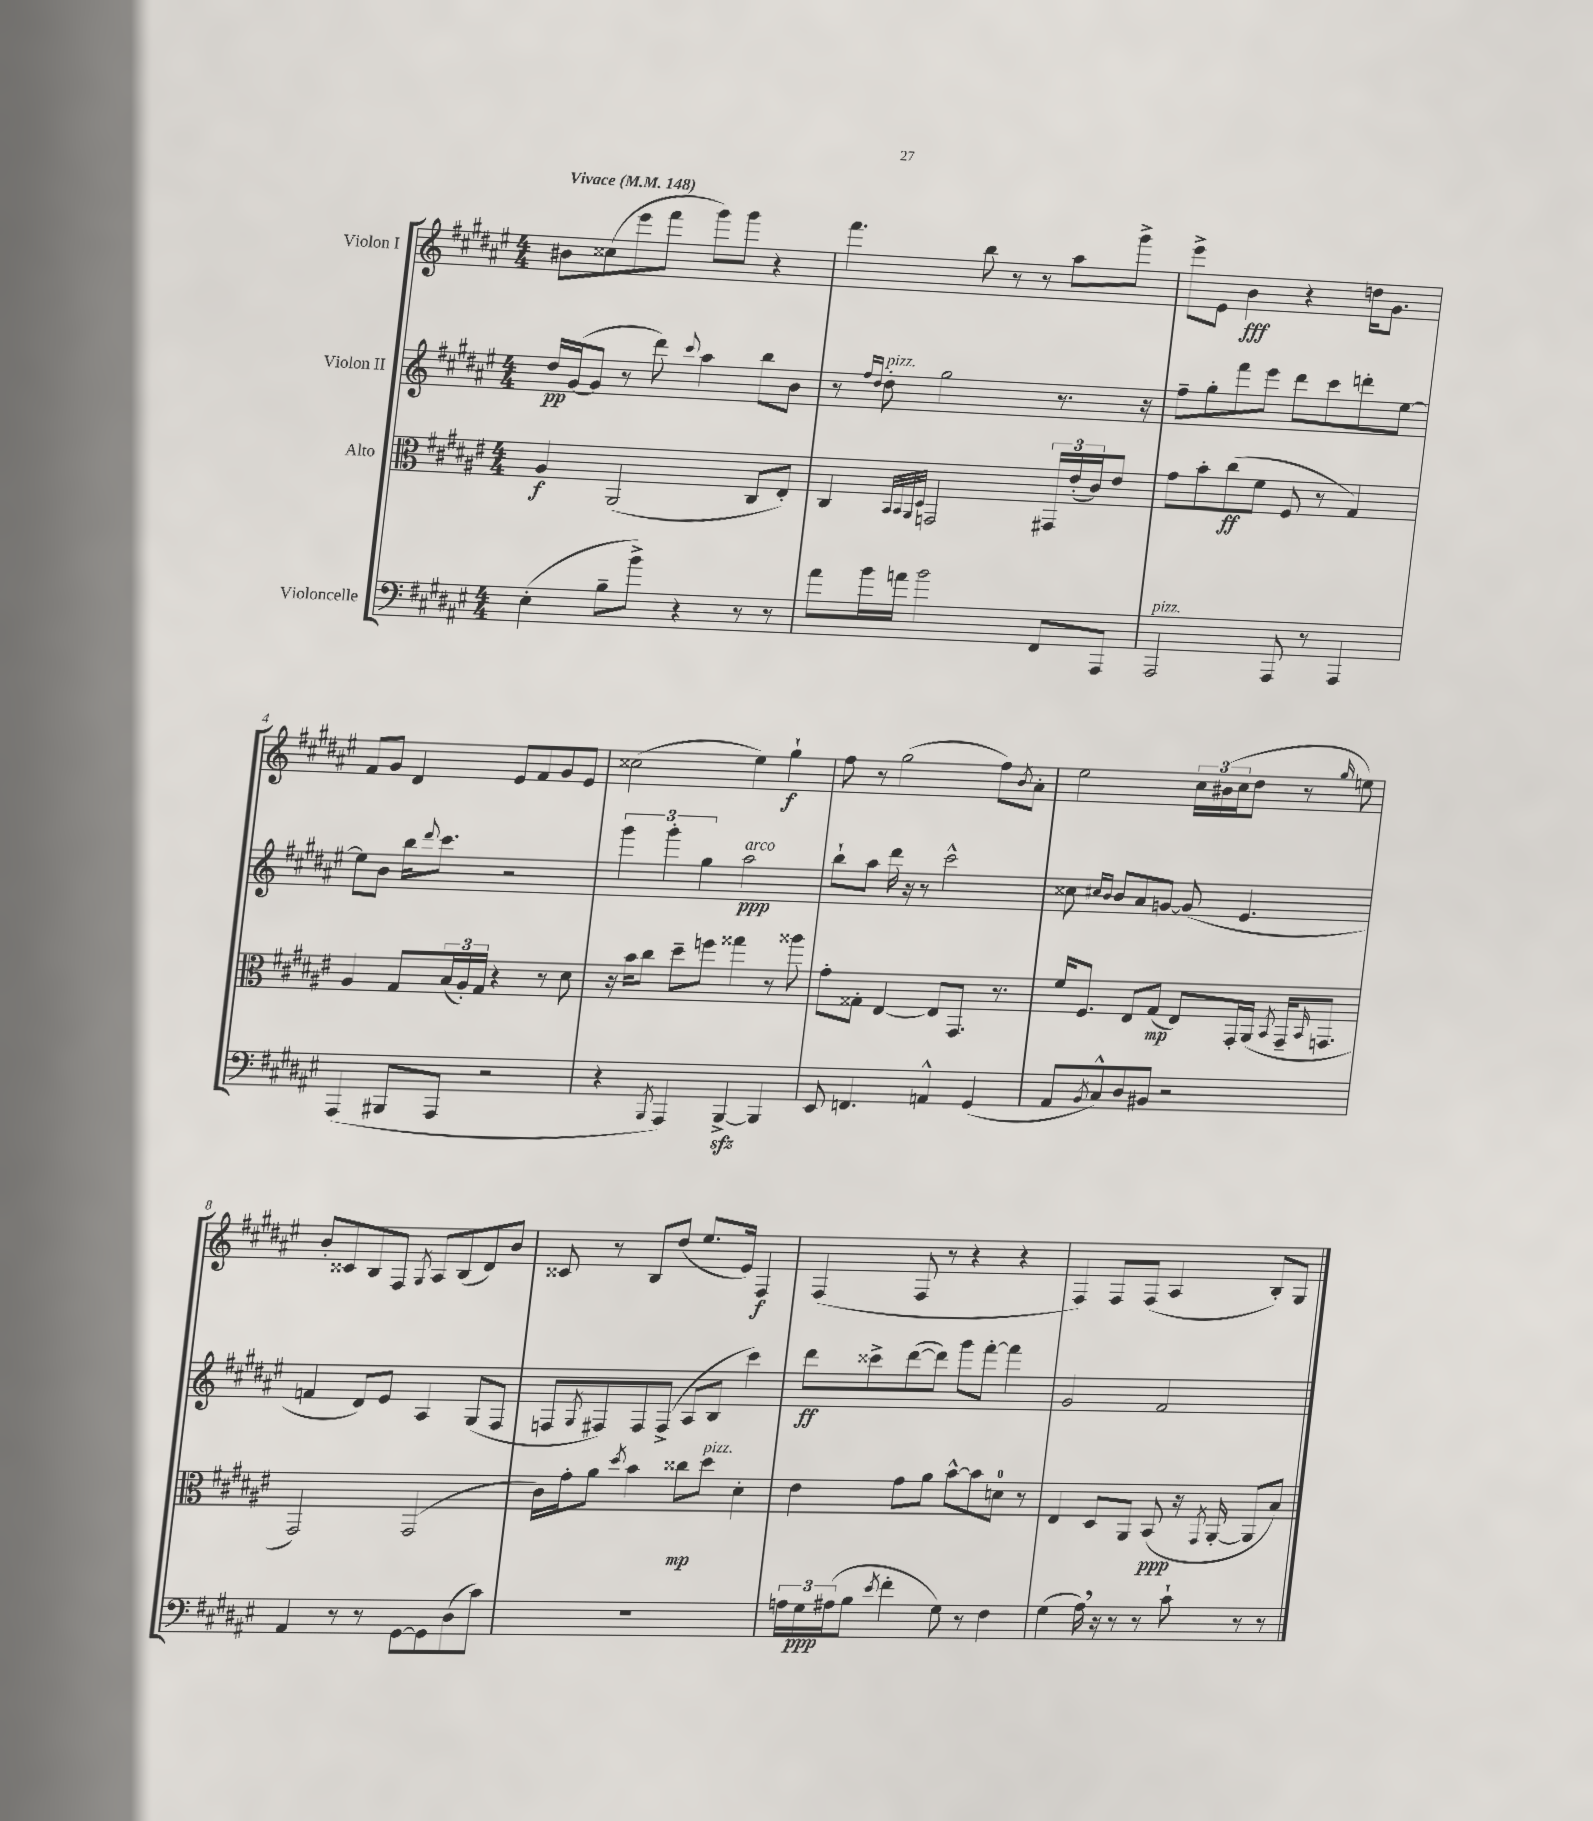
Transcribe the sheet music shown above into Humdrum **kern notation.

**kern	**kern	**kern	**kern
*staff4	*staff3	*staff2	*staff1
*clefF4	*clefC3	*clefG2	*clefG2
*k[f#c#g#d#a#e#]	*k[f#c#g#d#a#e#]	*k[f#c#g#d#a#e#]	*k[f#c#g#d#a#e#]
*M4/4	*M4/4	*M4/4	*M4/4
*MM148	*MM148	*MM148	*MM148
(4E#'	4A#	16dd#	8b#
.	.	([16g#	.
.	.	8g#]	(8cc##
8B~	(2AA#	8r	8eee#
8b^)	.	8ddd#)	8fff#
.	.	8qqccc#	.
4r	.	4aa#	8ggg#)
.	.	.	8ggg#
8r	8C#	8bb	4r
8r	8E#')	8b	.
=	=	=	=
8a#	4C#	8r	4.fff#
.	.	16qqff#	.
.	.	16qqdd#	.
16b	.	8dd#'	.
16a	.	.	.
.	32qqBB	.	.
.	32qqBB	.	.
.	32qqAA#	.	.
.	32qqD#	.	.
2b	2GG	2gg#	.
.	.	.	8bb
.	.	.	8r
.	.	.	8r
8FF#	24GG#	8.r	8aa#
.	(24e#'	.	.
.	24c#)	.	.
8AAA#	8e#	.	8ggg#^
.	.	16r	.
=	=	=	=
2AAA#	8g#	8ff#~	8eee#^
.	8b'	8gg#'	8e#
.	(8cc#	8fff#	4b
.	8f#	8eee#	.
8AAA#	8F#	8ddd#	4r
8r	8r	8ccc#	.
4AAA#	4G#)	8ddd'	16dd
.	.	.	8.g#
.	.	[8ee#	.
=	=	=	=
(4AAA#	4A#	8ee#]	8f#
.	.	8b	8g#
8BBB#	8G#	16bb	4d#
.	.	8qqddd#	.
.	.	8.ccc#	.
8AAA#	(24B	.	.
.	24A#')	.	.
.	24G#	.	.
2r	4r	2r	8e#
.	.	.	8f#
.	8r	.	8g#
.	8d#	.	8e#
=	=	=	=
4r	16r	6ggg#	(2cc##
.	16b	.	.
.	8cc#	.	.
.	.	6ggg#'	.
8qBBB	.	.	.
4AAA#)	8dd#~	.	.
.	.	6gg#	.
.	8ff	.	.
[4BBB^	4gg##	2aa#	4ee#)
4BBB]	8r	.	4gg#`
.	8aa##	.	.
=	=	=	=
8EE#	8g#'	8bb`	8ff#
4.FF	8G##'	8aa#	8r
.	[4E#	16ddd#	(2gg#
.	.	16r	.
.	.	8r	.
4AA^^	8E#]	2ccc#^^	.
.	8.GG#	.	.
(4GG#	.	.	8ff#)
.	8.r	.	.
.	.	.	8qb
.	.	.	8a#'
=	=	=	=
8AA#	16f#	8cc##	2ee#
.	8.F#	.	.
.	.	16qqcc#	.
8qBB	.	16qqb	.
8C#^^)	.	8b	.
8D#	8E#	8a#	.
8BB#	(8G#	[8g	.
2r	8E#)	(8g]	24cc#
.	.	.	(24b#
.	.	.	24cc#
.	16GG#'	4.e#	8dd#
.	(16AA#	.	.
.	8qBB	.	.
.	16GG#~	.	8r
.	16qqBB	.	.
.	8.GG	.	.
.	.	.	16qqgg#
.	.	.	8ee)
=	=	=	=
4AA#	2GG#)	4f	8b'
.	.	.	8c##
8r	.	8d#)	8B
8r	.	8e#	8F#
.	.	.	8qG#
[8GG#	(2GG#	4A#	8A#
8GG#]	.	.	(8B
(8D#	.	(8G#	8d#)
8c#)	.	8F#	8b
=	=	=	=
1r	16c#)	8F	8c##
.	16g#'	.	.
.	.	8qG#	.
.	8a#	8F#)	8r
.	8qdd#	.	.
.	4b	8F#	8B
.	.	(8F#^	(8dd#
.	8cc##	8A#	8.ee#
.	8dd#	8B	.
.	.	.	16e#)
.	4d#'	4ccc#)	4F#
=	=	=	=
24A	4e#	8ddd#	(4F#
24G#	.	.	.
(24A#	.	.	.
8B	.	8ccc##^	.
8qe#	.	.	.
4f#'	8g#	([8ddd#	8F#
.	8a#	8ddd#])	8r
8G#)	[8b^^	8ggg#	4r
8r	8b]	[8fff#'	.
4F#	8d	4fff#]	4r
.	8r	.	.
=	=	=	=
(4G#	4E#	2g#	4F#)
16A#)	8D#	.	8F#
16r	.	.	.
8r	8AA#	.	(8F#
8r	(8BB	2f#	4A#
8c#`	16r	.	.
.	8qGG#	.	.
.	[16AA#'	.	.
8r	8AA#]	.	8B')
8r	8B)	.	8G#
==	==	==	==
*-	*-	*-	*-
